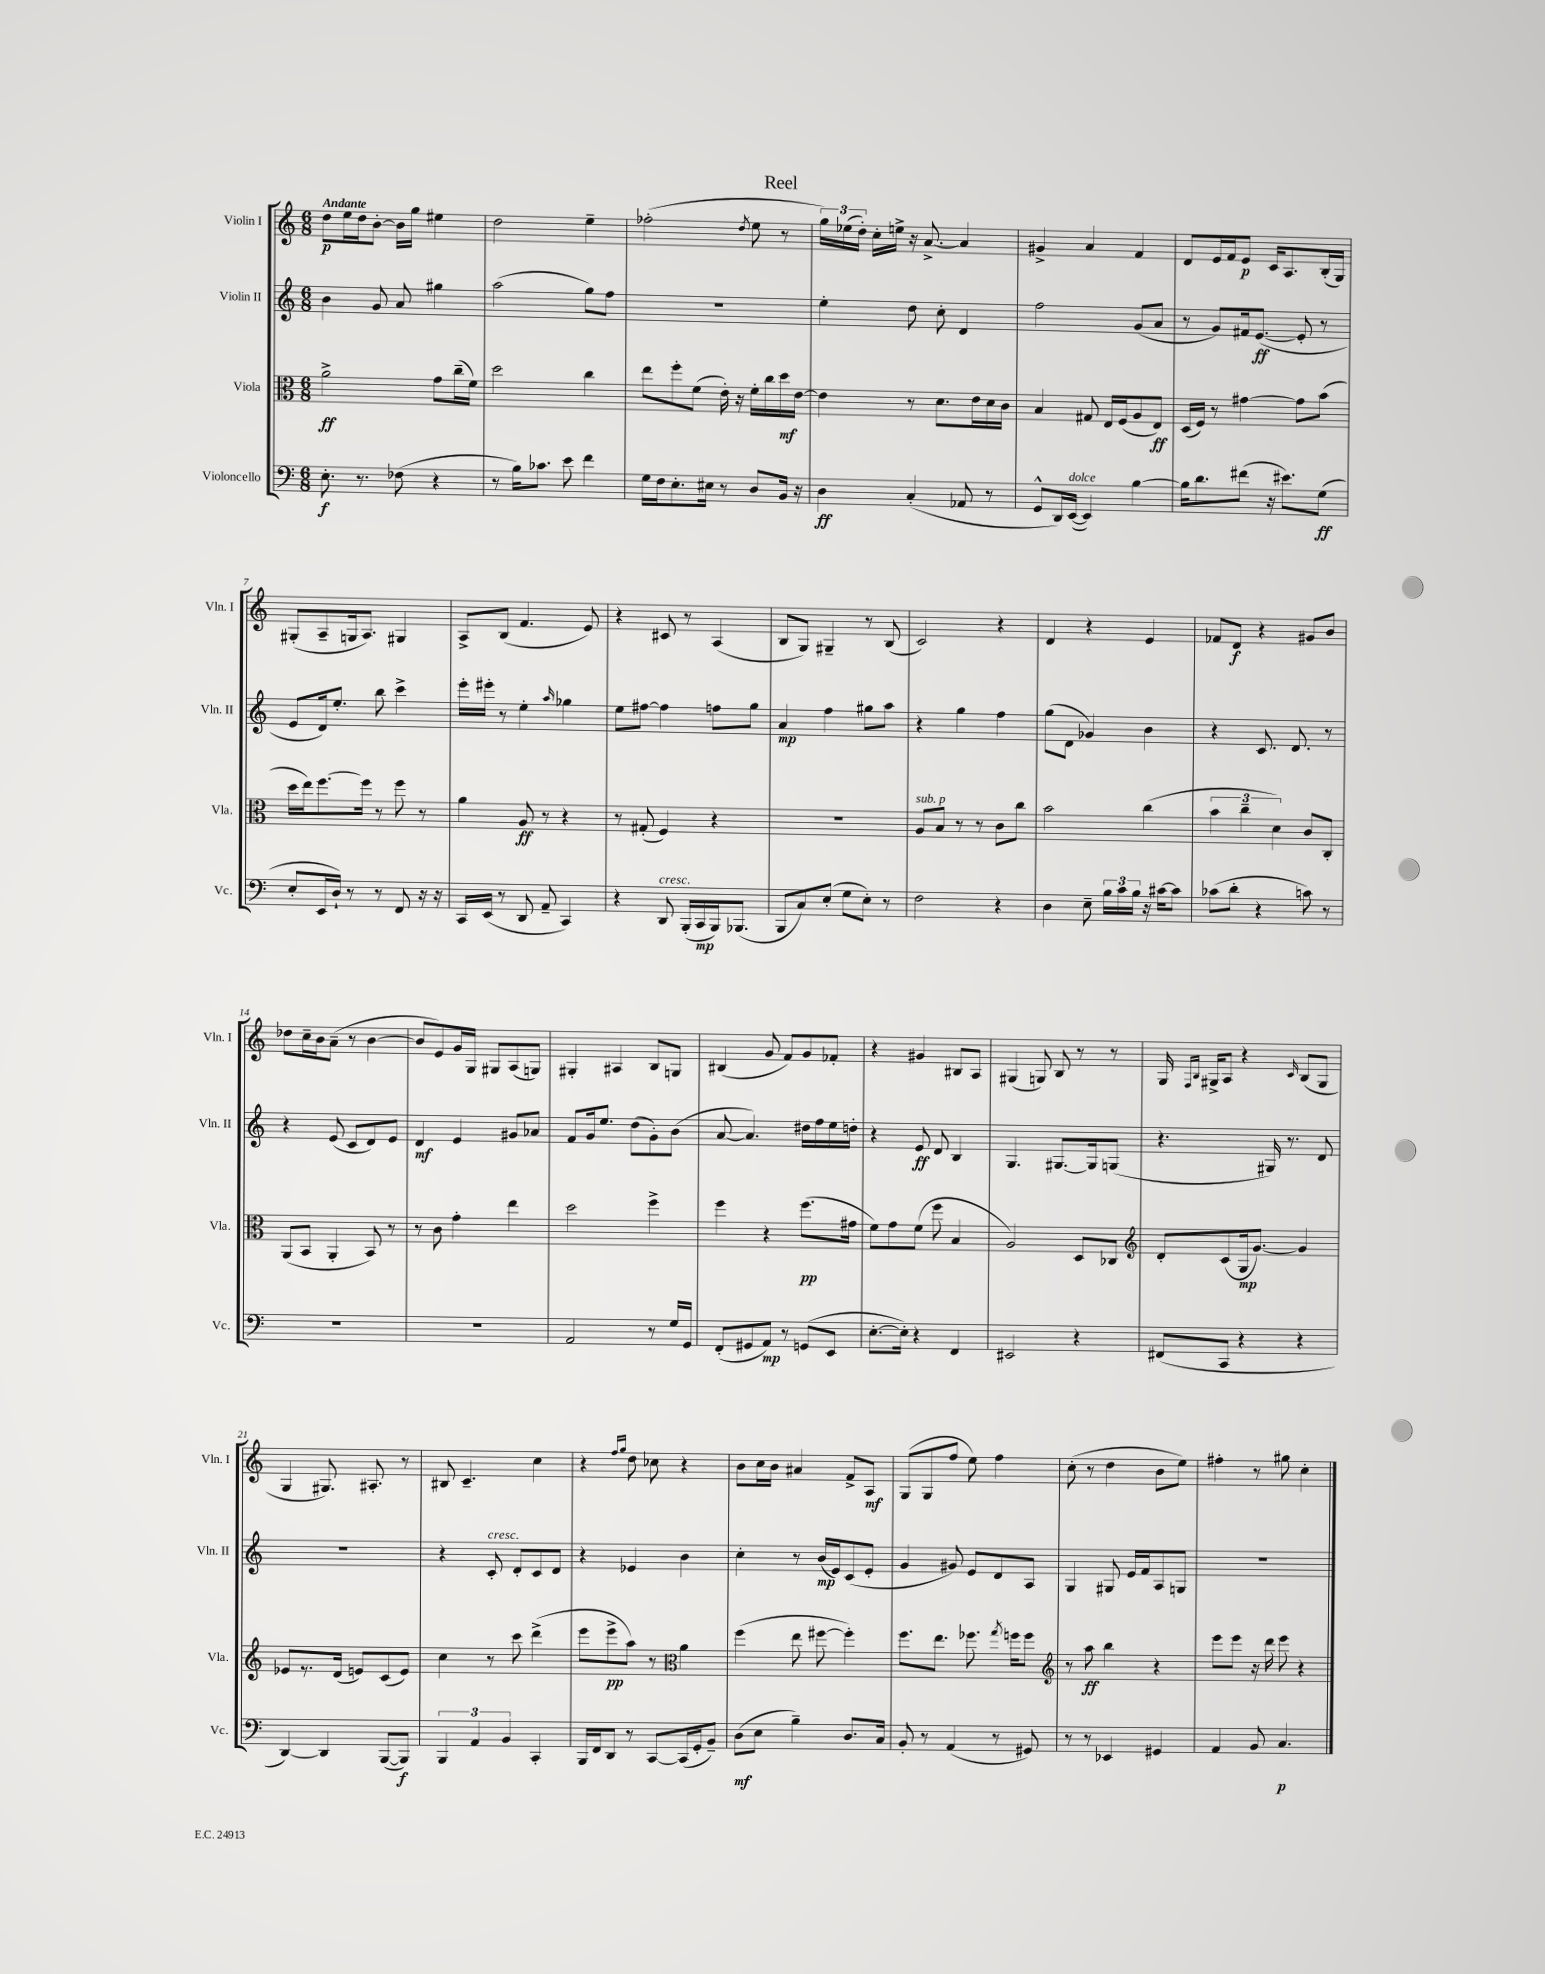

**kern	**kern	**kern	**kern
*staff4	*staff3	*staff2	*staff1
*clefF4	*clefC3	*clefG2	*clefG2
*k[]	*k[]	*k[]	*k[]
*M6/8	*M6/8	*M6/8	*M6/8
8.E'	2a^	4b	8dd
.	.	.	16ee
8.r	.	.	16dd
.	.	8g	[8b'
(8F-	.	8a	16b]
.	.	.	16gg
4r	8g	4gg#	4ee#
.	(16cc~	.	.
.	16f)	.	.
=	=	=	=
8r	2dd	(2aa	2dd
16B)	.	.	.
8.c-	.	.	.
8e	.	.	.
4f	4cc	8gg)	4ee~
.	.	8ff	.
=	=	=	=
16G	8ee	2.r	(2ff-'
16F	.	.	.
8.E'	8ff'	.	.
.	(8f	.	.
16E#	.	.	.
8r	16e')	.	.
.	16r	.	.
.	.	.	8qdd
8D	16f'	.	8ee
.	16cc	.	.
16BB	16dd	.	8r
16r	[16e	.	.
=	=	=	=
4D	4e]	4ee'	24gg)
.	.	.	(24ee-
.	.	.	24dd')
.	.	.	16cc'
.	.	.	16ee^
(4C'	8r	8dd	16r
.	.	.	[8.a^
.	8.d	8cc'	.
8AA-	.	4d	4a]
.	16e	.	.
8r	16d	.	.
.	16c	.	.
=	=	=	=
8GG^^	4B	2ff	4g#^
16DD)	.	.	.
([16EE	.	.	.
4EE])	8G#	.	4a
.	16E	.	.
.	(16F	.	.
[4B	8A	(8g	4f
.	8E)	8a	.
=	=	=	=
16B]	(16D	8r	8d
8.d	16F)	.	.
.	8r	8g)	16e
.	.	.	16f
(8f#	[4g#	16f#	8e
.	.	([8.e	.
16r	.	.	16c
8.e#)	.	.	8.A
.	8g#]	8e']	.
(8G	(8b	8r	(16B'
.	.	.	16G)
=	=	=	=
8E'	16dd	8e	(8G#'
.	16ee)	.	.
16EE	[8.ff	16d)	8A~
16D`)	.	8.ee'	.
8r	.	.	16G
.	16ff]	.	8.A)
8r	8r	8bb	.
8FF	8ff	4ccc^	4G#
16r	8r	.	.
16r	.	.	.
=	=	=	=
16CC	4a	16eee'	8A^
(16EE	.	16eee#'	.
8r	.	8r	(8B
8DD	8A	4ee'	4.f
8AA~	8r	.	.
.	.	16qqaa	.
4CC)	4r	4gg-	.
.	.	.	8e)
=	=	=	=
4r	8r	8ee	4r
.	(8G#'	[8ff#	.
8DD	4F)	4ff#]	8c#
(16BBB'	.	.	8r
16CC	.	.	.
16BBB)	4r	8ff	(4A
(8.BBB-	.	.	.
.	.	8gg	.
=	=	=	=
8BBB	2.r	4a	8B
8C)	.	.	8G)
(8E'	.	4ff	4G#~
8G	.	.	.
8E')	.	8gg#	8r
8r	.	8aa	(8B
=	=	=	=
2F	8A	4r	2c)
.	8B	.	.
.	8r	4gg	.
.	8r	.	.
4r	8c	4ff	4r
.	8cc	.	.
=	=	=	=
4D	2b	(8gg	4d
.	.	8d	.
8E~	.	4g-)	4r
24B	.	.	.
24c	.	.	.
24B	.	.	.
16r	(4cc	4b	4e
[16c#	.	.	.
8c#]	.	.	.
=	=	=	=
(8c-	6b	4r	8f-
8d'	.	.	8d
.	6cc~	.	.
4r	.	8.c	4r
.	6d)	.	.
.	.	8.d	.
8c)	8c	.	8g#
8r	8C'	8r	8b
=	=	=	=
2.r	(8AA	4r	8dd-
.	8BB	.	16cc~
.	.	.	16b
.	4AA'	(8e	(8a~
.	.	8c	8r
.	8BB)	8d)	[4b
.	8r	8e	.
=	=	=	=
2.r	8r	4d	8b]
.	8c	.	8e)
.	4g'	4e	16g
.	.	.	16G
.	.	.	8G#
.	4ee	8g#	(8A
.	.	8a-	8G)
=	=	=	=
2AA	2dd	8f	4G#'
.	.	16g	.
.	.	8.ee	.
.	.	.	4A#
.	.	(8dd	.
8r	4ff^	8g')	8B
16G	.	(8b	8G
16GG	.	.	.
=	=	=	=
(8FF'	4ff	[8a	(4B#
8GG#	.	4.a])	.
8AA)	4r	.	8g
8r	.	.	8f)
(8GG	(8.ff	16dd#	8g
.	.	16ff	.
8EE	.	16ee	8f-'
.	16g#	16dd'	.
=	=	=	=
[8.E'	8f)	4r	4r
.	8g	.	.
16E'])	.	.	.
4r	(8f	8e	4g#
.	8ff	8d	.
4FF	4B	4B	8B#
.	.	.	8A
=	=	=	=
2EE#	2A)	4.G	(4G#
.	.	.	8G)
.	.	[8.G#	8B
4r	8D	.	8r
.	.	16G#]	.
.	8C-	(8G	8r
=	=	=	=
*	*clefG2	*	*
(8FF#	8d'	4.r	16G
.	.	.	16qqF
.	.	.	16qqB
.	.	.	16G#^
8CC	(8c	.	8A
4r	16G	.	4r
.	[8.g)	.	.
.	.	16G#)	.
.	.	8.r	.
.	.	.	16qqc
4r	4g]	.	(8B
.	.	8d	8G#
=	=	=	=
[4DD)	8e-	2.r	4G
.	8.r	.	.
4DD]	.	.	8.G#)
.	(16d	.	.
.	8e)	.	.
.	.	.	8.A#'
([8BBB	(8c	.	.
8BBB])	8e)	.	8r
=	=	=	=
6BBB	4cc	4r	8B#
.	.	.	4.c~
6AA	.	.	.
.	8r	8c'	.
6BB	.	.	.
.	8ccc	8d'	.
4CC'	(4ddd^	8c	4cc
.	.	8d	.
=	=	=	=
16BBB	8eee	4r	4r
16FF	.	.	.
8DD	8eee^	.	.
.	.	.	16qqff
.	.	.	16qqgg
8r	8aa)	4e-	8dd
[8CC	8r	.	8cc-
*	*clefC3	*	*
(16CC]	4a	4b	4r
16GG'	.	.	.
8BB~)	.	.	.
=	=	=	=
(8D	(4ff	4cc'	8b
8E	.	.	16cc
.	.	.	16b
4B~)	8ee	8r	4a#
.	[8ff#	(16b	.
.	.	16e)	.
8.D	4ff#'])	(8c	8f^
.	.	8e'	8A
16C	.	.	.
=	=	=	=
8BB'	8.ff	4g	(8G
8r	.	.	8G
.	8.ee	.	.
(4AA	.	8g#)	8ff
.	8.ff-	8e	8ee)
8r	.	8d	4ff
.	8qgg	.	.
.	16ff	.	.
8GG#)	8ff	8A	.
=	=	=	=
*	*clefG2	*	*
8r	8r	4G	(8cc'
8r	8aa	.	8r
4EE-	4bb	8G#	4dd
.	.	16e	.
.	.	16f	.
4GG#	4r	8A	8b
.	.	8G	8ee)
=	=	=	=
4AA	8eee	2.r	4ff#'
.	8eee	.	.
8BB	16r	.	8r
.	16ddd	.	.
4.C	8eee	.	8gg#
.	4r	.	4cc'
==	==	==	==
*-	*-	*-	*-
